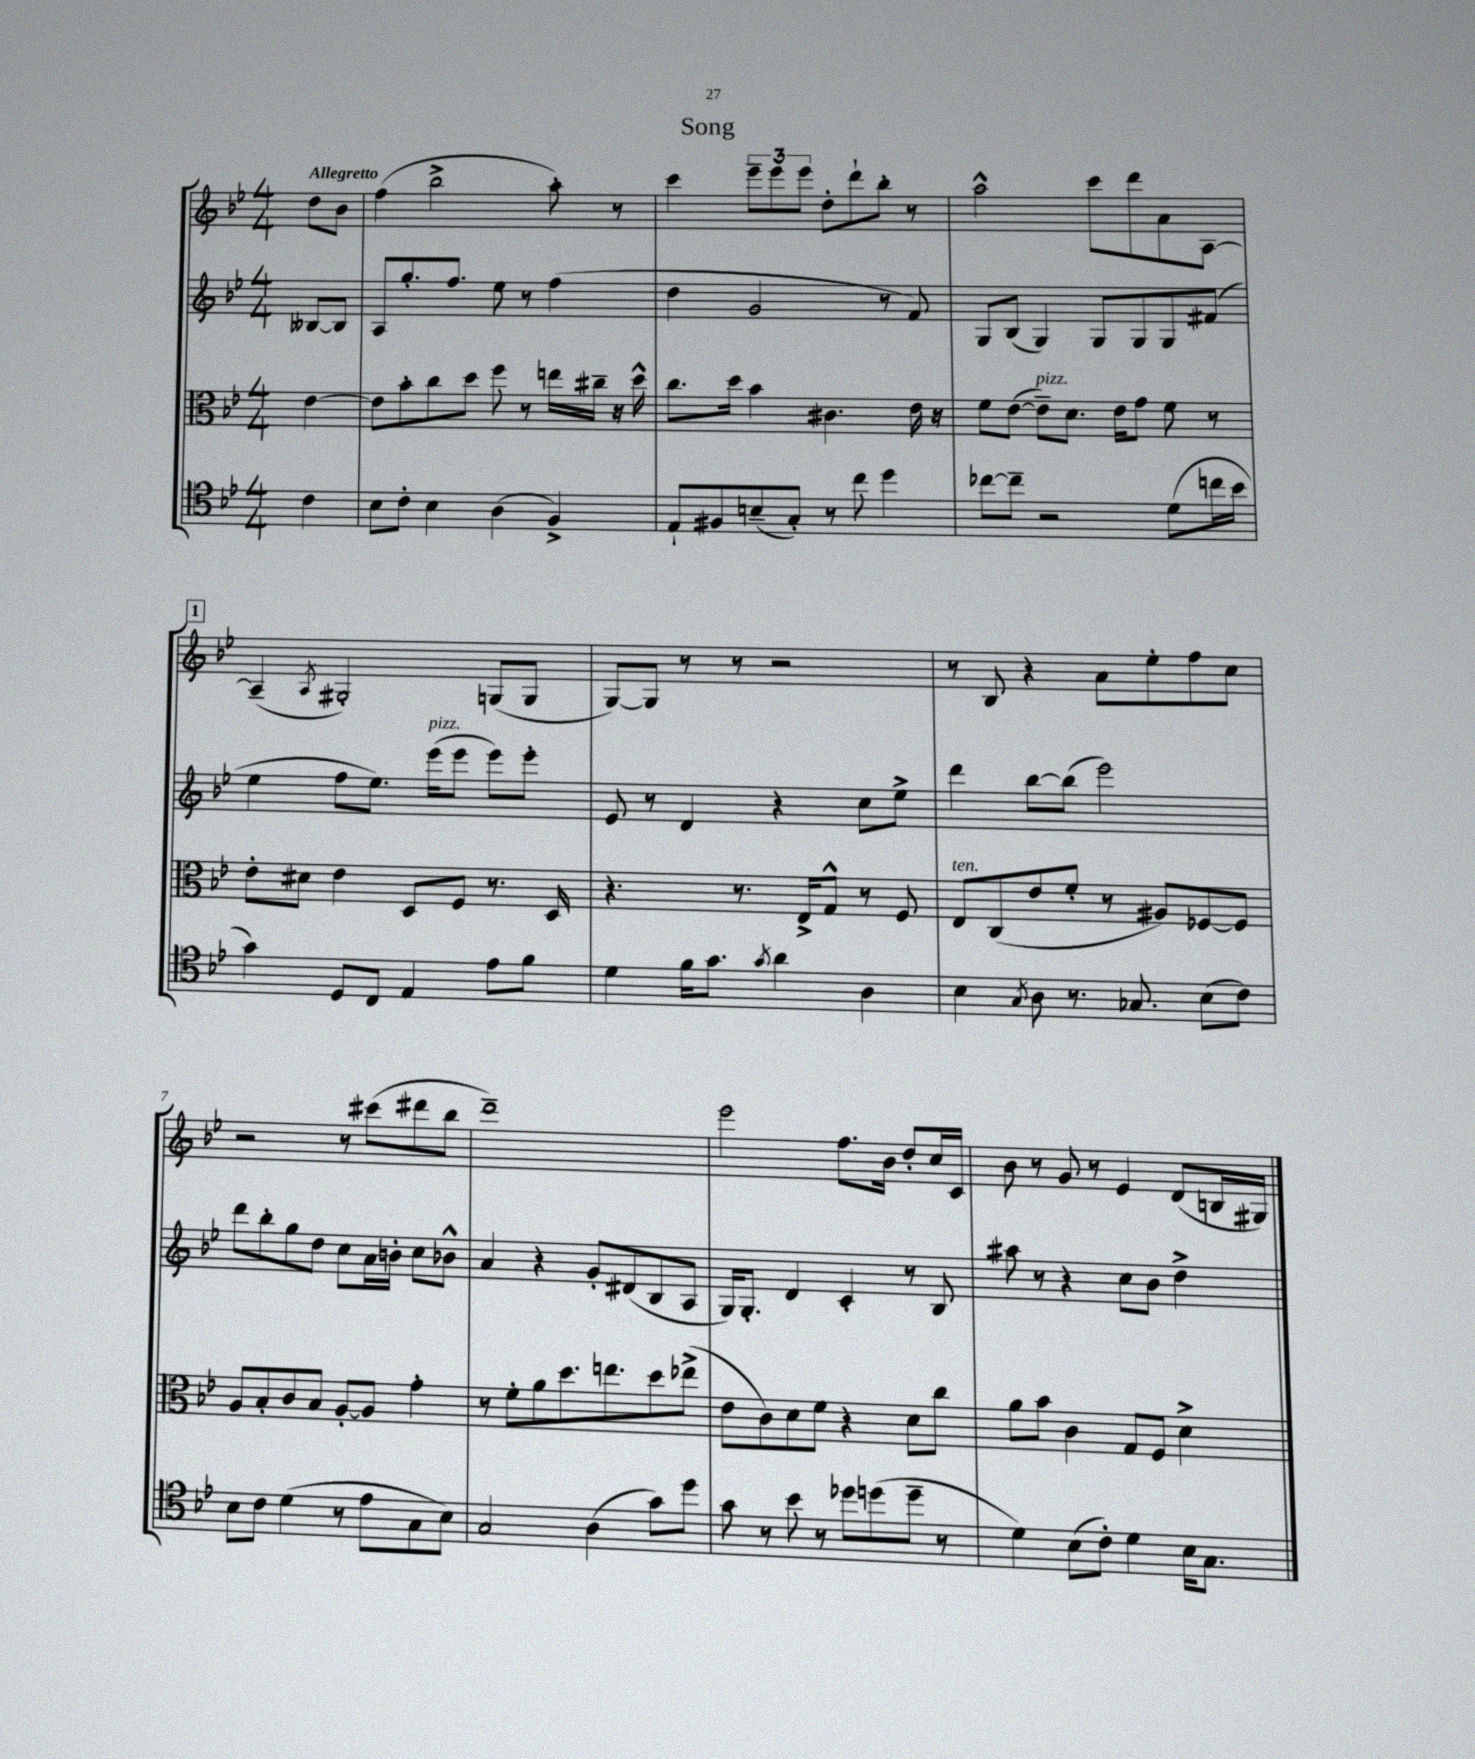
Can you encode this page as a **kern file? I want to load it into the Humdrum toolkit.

**kern	**kern	**kern	**kern
*staff4	*staff3	*staff2	*staff1
*clefC4	*clefC3	*clefG2	*clefG2
*k[b-e-]	*k[b-e-]	*k[b-e-]	*k[b-e-]
*M4/4	*M4/4	*M4/4	*M4/4
4c	[4e-	[8B--	8dd
.	.	8B--]	8b-
=	=	=	=
8B-	8e-]	8A	(4ff
8c'	8b-'	8.gg'	.
4B-	8cc	.	2bb-^
.	.	8.ff	.
.	8dd	.	.
(4A	8ff	8ee-	.
.	8r	8r	.
4F^)	16ee	(4ff	8aa')
.	16cc#~	.	.
.	16r	.	8r
.	16dd^^	.	.
=	=	=	=
8E-`	8.cc	4dd	4ccc
8F#	.	.	.
.	16dd	.	.
(8B~	4b-	2g	12eee-~
.	.	.	12eee-
8G')	.	.	.
.	.	.	12eee-
8r	4.c#	.	8dd'
8cc	.	.	8ddd`
4dd	.	8r	8bb-'
.	16e-	8f)	8r
.	16r	.	.
=	=	=	=
[8cc-	8f	8G	2aa^^
8cc-~]	([8e-	(8B-	.
2r	8e-~])	4G)	.
.	8.d	.	.
.	.	8G	8ccc
.	16e-	.	.
.	8g	8G	8ddd
(8d	8f	8G	8a
16cc	8r	(8f#	[8A
16b-	.	.	.
=	=	=	=
4g)	8e-'	4ee-	(4A~]
.	8d#	.	.
.	.	.	8qA
8D	4e-	8ff	2G#')
8C	.	8.ee-)	.
4E-	8D	.	.
.	.	(16eee-	.
.	8F	8eee-	.
8e-	8.r	8eee-)	(8G
8f	.	8eee-'	8G
.	16D	.	.
=	=	=	=
4d	4.r	8e-	[8G)
.	.	8r	8G]
16f	.	4d	8r
8.g	.	.	.
.	8.r	.	8r
8qg	.	.	.
4a	.	4r	2r
.	16E-^	.	.
.	8G^^	.	.
4A	8r	8cc	.
.	8F	8ee-^	.
=	=	=	=
4B-	8E-	4ddd	8r
.	(8C	.	8B-
8qG	.	.	.
8A	8e-	[8bb-	4r
8.r	8f'	(8bb-]	.
.	8r	2eee-)	8a
8.G-	.	.	.
.	8A#)	.	8ee-'
(8B-	[8F-	.	8ff
8c)	8F-]	.	8cc
=	=	=	=
8B-	8A	8ddd	2r
8c	8B-'	8bb-'	.
(4d	8c	8gg	.
.	8B-	8dd	.
8r	[8A'	8cc	8r
8e-	8A]	16a	(8ccc#
.	.	16b'	.
8G	4g'	8cc	8ddd#
8B-)	.	8b-^^	8bb-
=	=	=	=
2G	8r	4a	1ddd~)
.	8f'	.	.
.	8a	4r	.
.	8.dd	.	.
(4A	.	8g'	.
.	8.ee	.	.
.	.	(8d#	.
8g)	8dd	8B-	.
8dd	(8ee-^	8A	.
=	=	=	=
8g	8e-	16G)	2eee-
.	.	8.G'	.
8r	8c)	.	.
8b-	8d	4d	.
8r	8f	.	.
8dd-	4r	4c'	8.ff
(8dd	.	.	.
.	.	.	16b-
8dd~	8d	8r	8dd'
8r	8cc	8B-	16cc
.	.	.	16c
=	=	=	=
4d)	8a	8aa#	8b-
.	8b-	8r	8r
(8B-	4c	4r	8g
8c')	.	.	8r
4d	8G	8cc	4e-
.	8F	8b-	.
16B-	4d^	4dd^	(8d
8.G	.	.	.
.	.	.	16B
.	.	.	16G#)
==	==	==	==
*-	*-	*-	*-
